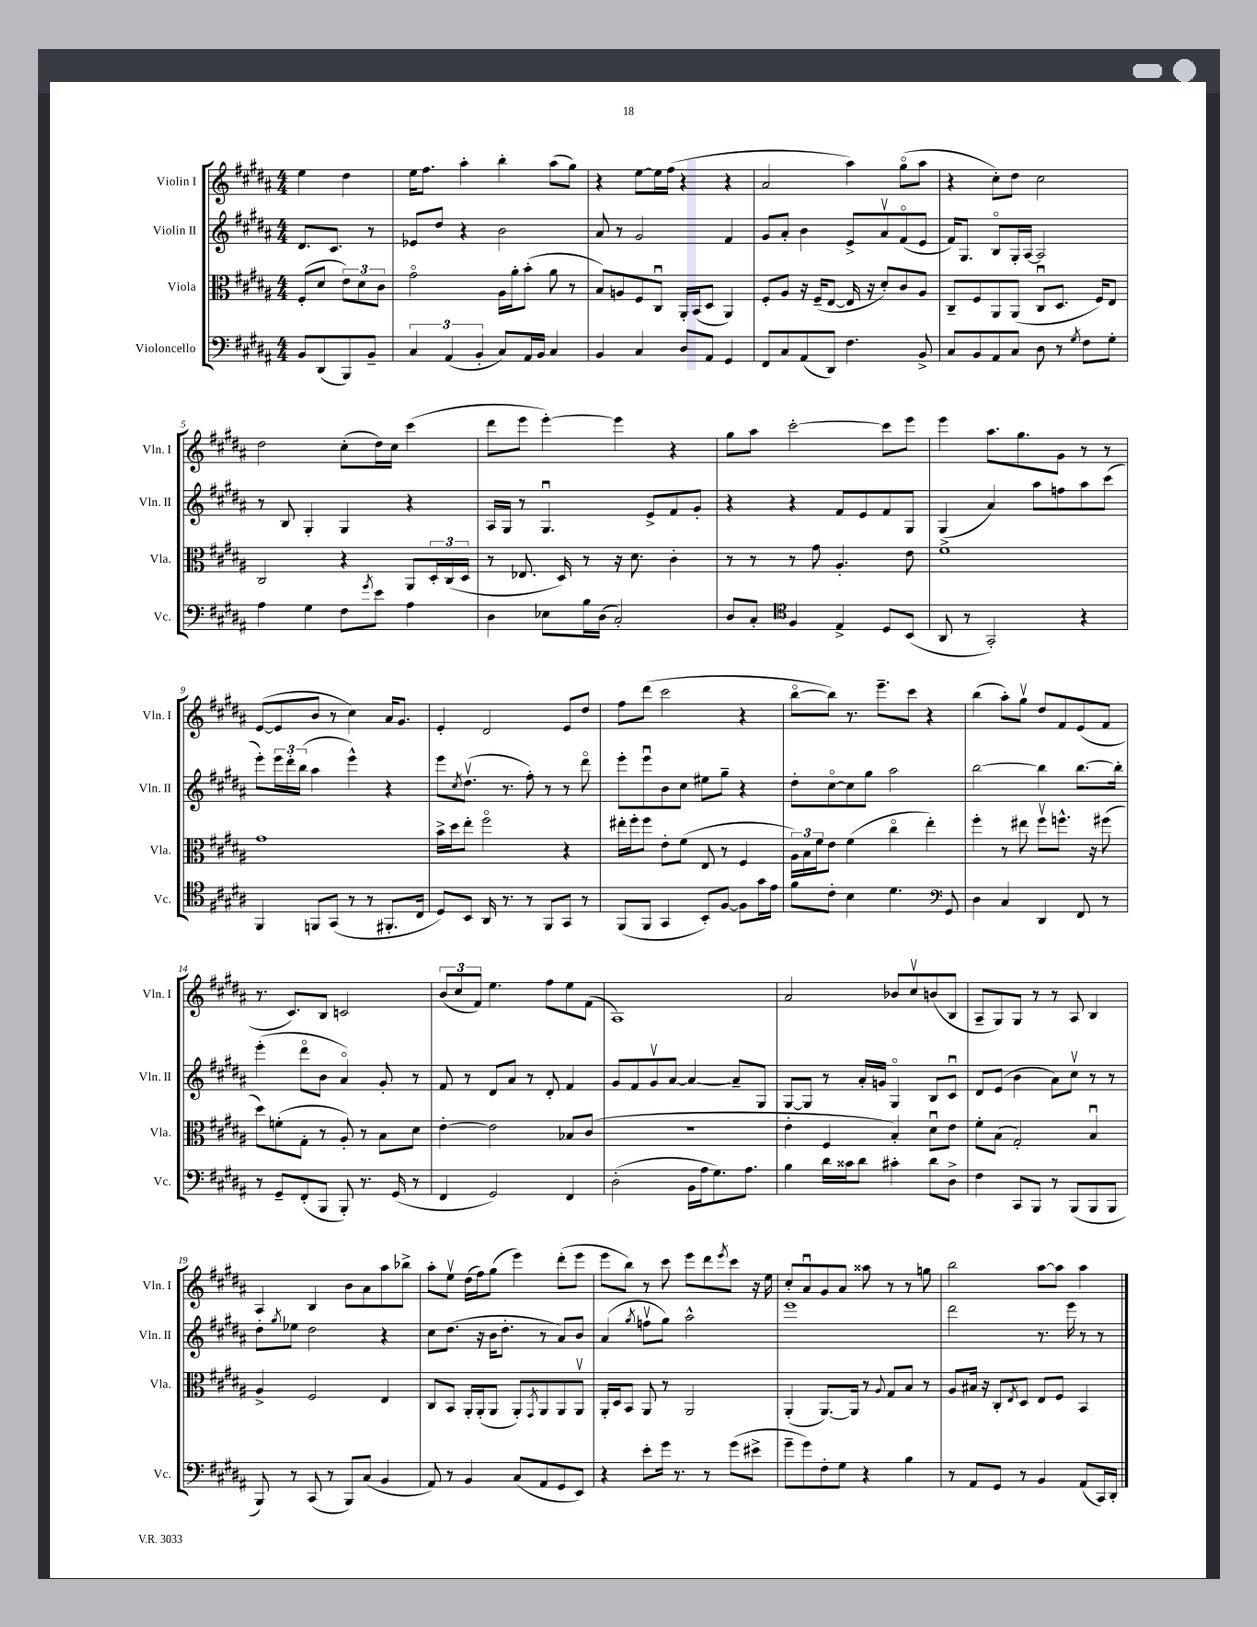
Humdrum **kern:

**kern	**kern	**kern	**kern
*staff4	*staff3	*staff2	*staff1
*clefF4	*clefC3	*clefG2	*clefG2
*k[f#c#g#d#a#]	*k[f#c#g#d#a#]	*k[f#c#g#d#a#]	*k[f#c#g#d#a#]
*M4/4	*M4/4	*M4/4	*M4/4
8BB	(8F#'	8.d#	4ee
(8DD#	8d#	.	.
.	.	8.c#	.
8BBB)	12e)	.	4dd#
.	12d#	.	.
8BB~	.	8r	.
.	12c#	.	.
=	=	=	=
6C#	2g#o	8e-	16ee
.	.	.	8.ff#
.	.	8dd#	.
(6AA#	.	.	.
.	.	4r	4aa#'
6BB'	.	.	.
8C#)	16A#	2b	4bb'
.	16a#'	.	.
16AA#	(8b'	.	.
16BB	.	.	.
4C#	8a#	.	(8aa#
.	8r	.	8gg#)
=	=	=	=
4BB	8B)	8a#	4r
.	8A	8r	.
4C#	8F#	2g#	[8ee
.	8C#u	.	16ee]
.	.	.	(16ff#
8D#	16AA#'	.	4r
.	(16BB	.	.
8AA#	8D#	.	.
4GG#	4AA#)	4f#	4r
=	=	=	=
8FF#	8F#'	8g#	2a#
8C#	8A#	8a#'	.
(8AA#	16r	4b	.
.	(16F#~	.	.
8DD#)	[8E	.	.
4.F#	16E]	8e^	4aa#)
.	16r	.	.
.	8d#')	8a#v	.
.	8c#	(8f#o	(8gg#o
8BB^	8A#	8e	8aa#
=	=	=	=
8C#	8C#~	16f#)	4r
.	.	8.G#	.
8BB	8F#	.	.
8AA#	8AA#	8Bo	8cc#')
8C#	(8AA#	16G#'	8dd#
.	.	[16A#	.
8D#	8C#u	2A#]	2cc#
8r	8.D#	.	.
8qG#	.	.	.
8F#	.	.	.
.	16F#)	.	.
8G#'	8E	.	.
=	=	=	=
4A#	2C#	8r	2dd#
.	.	8B	.
4G#	.	4G#'	.
8F#	4r	4G#	(8cc#'
8qg#	.	.	.
8e	.	.	16dd#)
.	.	.	16cc#
4A#	8AA#	4r	(4ccc#
.	24D#'	.	.
.	(24C#	.	.
.	24D#	.	.
=	=	=	=
4D#	8r	16A#	8ddd#
.	.	16G#	.
.	8.E-	8r	8eee
8E-	.	4.G#u	[4eee')
.	16D#)	.	.
16B	8r	.	.
(16D#	.	.	.
2C#')	16r	.	4eee]
.	8.d#	.	.
.	.	8e^	.
.	4c#'	8f#	4r
.	.	8g#'	.
=	=	=	=
8D#	8r	4r	8gg#
8C#'	8r	.	8aa#
*clefC4	*	*	*
4F#	8r	4r	[2ccc#'
.	8g#	.	.
4E^	4.A#'	8f#	.
.	.	8e	.
8D#	.	8f#	8ccc#]
(8BB	8e	8G#	8eee
=	=	=	=
8AA#	1f#^	(4G#	4eee
8r	.	.	.
2GG#')	.	4a#)	8.aa#
.	.	.	8.gg#
.	.	8aa#	.
.	.	8ff	8g#
4r	.	8aa#	8r
.	.	(8ccc#	8r
=	=	=	=
4FF#	1g#	8eee')	([8e
.	.	24eee	8e]
.	.	24ddd#'	.
.	.	(24bb	.
8FF	.	4aa#	8b
(8GG#	.	.	8r
8r	.	4eee^^)	4cc#)
8r	.	.	.
8.FF#'	.	4r	16a#
.	.	.	8.g#
16C#	.	.	.
=	=	=	=
8D#)	16b^	8eee	4e'
.	16dd#	.	.
.	.	8qcc#	.
8BB	8ee'	(8.dd#v	.
16AA#	2ff#o	.	2d#
8.r	.	8.r	.
8r	.	8ff#')	.
8FF#	.	8r	.
8GG#	4r	8r	8e
8r	.	8ddd#o	8dd#
=	=	=	=
(8FF#	16ee#'	8eee'	8ff#
.	16ff#'	.	.
8FF#	8ff#	8eeeu	(8ddd#
4GG#	8e'	8b	2ccc#
.	(8f#	8cc#	.
8BB')	8E	8ee#	.
[8F#	8r	8gg#~	.
8F#]	4F#	4r	4r
16g#	.	.	.
16e	.	.	.
=	=	=	=
8f#	24A#)	8dd#'	[8bbo
.	24B	.	.
.	24f#	.	.
8c#'	8e	[8cc#o	8bb])
4B	(4f#	8cc#]	8.r
.	.	8gg#	.
.	.	.	8.eee~
4.d#	4cc#o	2aa#	.
.	.	.	8ccc#
.	4ee')	.	4r
*clefF4	*	*	*
8GG#	.	.	.
=	=	=	=
4D#	4ff#'	[2bb	(4bb
4C#	8r	.	8aa#')
.	8ee#	.	8gg#v
4DD#	8ff#v	4bb]	8dd#
.	8.ff^^	.	8f#
8FF#	.	[8.bb	(8e
.	16r	.	.
8r	(8ff#	.	8f#
.	.	16bb']	.
=	=	=	=
8r	8dd#)	(4eee'	8.r
8GG#~	(8f'	.	.
.	.	.	8.c#)
(8FF#'	8G#'	8ddd#o	.
8BBB	8r	8b	8B
8BBB')	8A#')	4a#o)	2c
8.r	8r	.	.
.	8B	8g#'	.
(16GG#	.	.	.
8r	8d#	8r	.
=	=	=	=
4FF#	[4e'	8f#	(12b
.	.	.	12cc#
.	.	8r	.
.	.	.	12f#)
2GG#)	2e]	8d#	4.ee
.	.	8a#	.
.	.	8r	.
.	.	8d#'	8ff#
4FF#	8B-	4f#	8ee
.	(8c#	.	(8f#
=	=	=	=
(2D#'	1r	8g#	1A#)
.	.	8f#	.
.	.	8g#v	.
.	.	[8a#	.
16BB	.	4a#_	.
16A#	.	.	.
8.G#)	.	.	.
.	.	8a#~]	.
8.A#	.	.	.
.	.	8G#	.
=	=	=	=
4B	4e'	[8G#	2a#
.	.	8G#]	.
16d#	4F#	8r	.
16c##	.	.	.
8d#	.	16a#'	.
.	.	16g	.
4c#'	4B')	4G#o	8b-
.	.	.	8cc#v
8d#	8d#u	8B	(8b
8D#^	8e	8c#u	8B
=	=	=	=
4F#	8f#'	8d#	8A#~
.	(8B	(8e	8G#)
8CC#	2G#')	4b	8G#
8BBB	.	.	8r
8r	.	8a#)	8r
(8BBB	.	8cc#v	8A#
8BBB	4Bu	8r	4B
8BBB	.	8r	.
=	=	=	=
8BBB)	4A#^	8dd#'	4A#
.	.	8qgg#	.
8r	.	8ee-	.
(8CC#	2F#	2dd#	4B
8r	.	.	.
8BBB)	.	.	8b
(8C#	.	.	8a#
4BB	4E	4r	8aa#
.	.	.	8bb-^
=	=	=	=
8AA#)	8C#	8cc#	8aa#'
8r	8BB	(8.dd#	8eev
4BB	16AA#'	.	(16dd#
.	(16AA#'	16r	16ff#)
.	8AA#	16b	(8gg#
.	.	8.dd#'	.
(8C#	8AA#')	.	4eee)
.	8qGG#	.	.
8AA#	8AA#	8r	.
8GG#	8AA#	8a#)	(8ddd#'
8EE)	8AA#v	8b	8eee
=	=	=	=
4r	16AA#'	(4a#	8eee
.	16D#	.	.
.	8BB	.	8bb)
.	.	8qgg#	.
8e'	8AA#	8ffv	8r
16g#	8r	8gg#)	8ccc#
8.r	.	.	.
.	2AA#	2aa#^^	8eee
8r	.	.	8ddd#
.	.	.	8qeee
(8g#	.	.	8ccc#
8e#^	.	.	16r
.	.	.	16ee
=	=	=	=
8g#~	(4AA#'	1eee	8cc#'
8g#)	.	.	8a#u
8F#'	[8.AA#)	.	8g#
8G#	.	.	8a#
.	16AA#]	.	.
4r	8r	.	8aa##
.	8qqA#	.	.
.	8G#	.	8r
4B	8B	.	8r
.	8r	.	8gg
=	=	=	=
8r	8A#	2ddd#	2bb
8AA#	16B#	.	.
.	16r	.	.
8GG#	8C#'	.	.
.	8qE	.	.
8r	8D#	.	.
4BB	8E	8.r	[8aa#
.	8F#	.	8aa#]
.	.	16eee	.
(8AA#	4BB	8r	4aa#
16CC#)	.	8r	.
16DD#'	.	.	.
==	==	==	==
*-	*-	*-	*-
